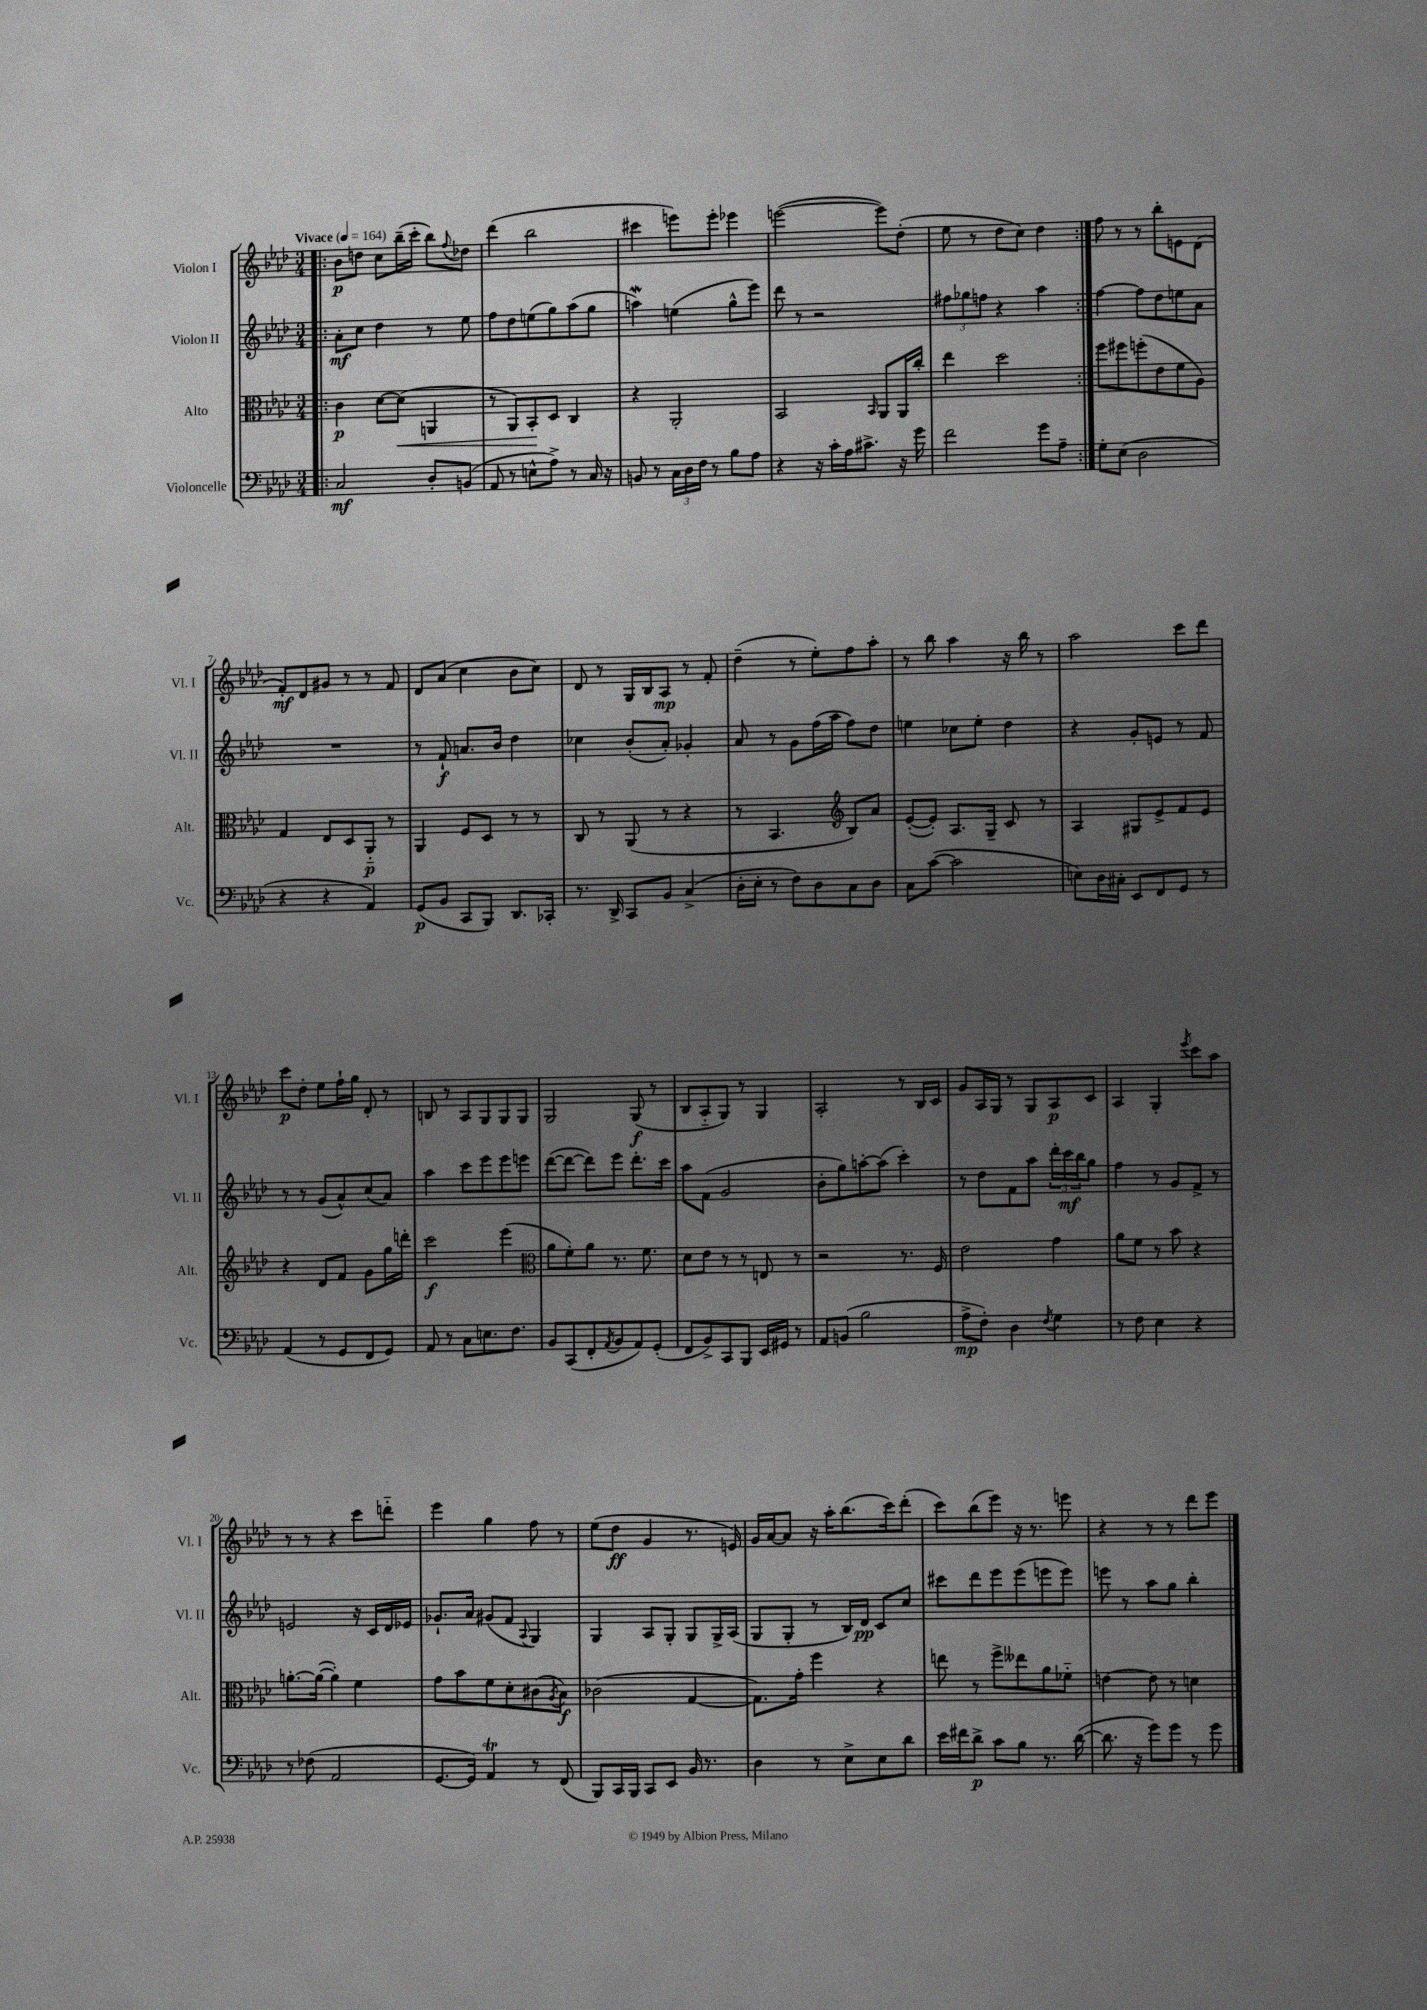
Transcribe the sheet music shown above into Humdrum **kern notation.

**kern	**kern	**kern	**kern
*staff4	*staff3	*staff2	*staff1
*clefF4	*clefC3	*clefG2	*clefG2
*k[b-e-a-d-]	*k[b-e-a-d-]	*k[b-e-a-d-]	*k[b-e-a-d-]
*M3/4	*M3/4	*M3/4	*M3/4
*MM164	*MM164	*MM164	*MM164
=!|:	=!|:	=!|:	=!|:
2C/	4c\	8a-'\L	8b-\L
.	.	8cc\J	8dd\J
.	[8d-\L	4dd-\	8cc\L
.	(8d-\]J	.	(16bb-~\L
.	.	.	16ccc'\JJ
8D-'/L	4AA/	8r	8bb-\L)
.	.	.	8qqff/
(8BB/J	.	8ee-\	8dd-\J
=	=	=	=
8AA-/	8r	8ff\L	(4ddd-\
8r	8AA-/L)	8dd-\	.
8E^^\L	8BB-'/	(8ee\	2bb-\
8A-^\J)	8D-/J	8gg\)	.
8r	4C/	(8aa-\	.
16C/	.	8gg\J	.
16r	.	.	.
=	=	=	=
8BB/	4r	4aa\)	4ccc#\
8r	.	.	.
24C\LL	2AA-'/	(4ee\	8eee\L)
24D-\	.	.	.
24F\JJ	.	.	.
8r	.	.	8eee'\J
8B-\L	.	8gg^^\L	4eee-\
8A-\J	.	8eee-\J)	.
=	=	=	=
4r	2BB-/	8ddd-\	([2eee\
.	.	8r	.
16r	.	2r	.
16c'\LL	.	.	.
16A-\J	.	.	.
8.c#^\J	.	.	.
.	16qqBB-/	.	.
.	8AA-/L	.	8eee\]L)
16r	16AA-/L	.	(8dd-'\J
16g\	16cc'/JJ	.	.
=	=	=	=
2f\	4ee-\	12ff#\L	8ee-\
.	.	12gg-\	.
.	.	.	8r
.	.	12ff\J	.
.	2dd-\	4r	8dd-\L
.	.	.	8cc\J)
8g\L	.	4aa-\	4dd-\
8A-~\J	.	.	.
=:|!	=:|!	=:|!	=:|!
8G'\L	8ff\L	[4ff\	8ff\
(8E-\J	8ff#\	.	8r
2D-\	(8ff'\	8ff\]L	8r
.	8e-\	8dd-\	8bb-'\L
.	8f\	8ee\	8e\
.	8A-\J)	8a-\J	(8d-\J
=	=	=	=
4r	4G/	2.r	8f'/L)
.	.	.	8d-/
4r	8E-/L	.	8g#/J
.	8D-/	.	8r
4AA-/)	8AA-'~/J	.	8r
.	8r	.	8f/
=	=	=	=
(8GG/L	4AA-/	8r	8d-/L
8BB-/J	.	8f`/	(8a-/J
8CC/L	8F/L	8.a/L	4cc\
8BBB-/J)	8D-/J	.	.
.	.	16b-/Jk	.
8.DD-/L	8r	4dd-\	8b-\L
.	8r	.	8cc\J)
16CC-'/Jk	.	.	.
=	=	=	=
8.r	8C/	4cc-\	8d-/
.	8r	.	8r
16DD-^/	.	.	.
8CC/L	(8AA-/	(8b-'/L	16G/LL
.	.	.	16B-/J
8BB-/J	8r	8a-'/J)	8A-/J
(4C^/	4r	4g-'/	8r
.	.	.	8f'/
=	=	=	=
16D-'\LL	8r	8a-/	(4dd-~\
16E-'\JJ	.	.	.
8r	4.BB-/	8r	.
8F\L)	.	8g\L	8r
8D-\	.	(16ff\L	8ee-'\L)
.	.	16aa-\JJ	.
*	*clefG2	*	*
8C\	8B-/L)	8ff\L)	8ff\
8D-\J	8a-/J	8dd-\J	8aa-'\J
=	=	=	=
8C\L	([8e-'/L	4ee\	8r
([8c\J	8e-'/]J)	.	8bb-\
2c\]	8.A-/L	8cc-\L	4aa-\
.	.	8ee'\J	.
.	16G~/Jk	.	.
.	8c/	4dd-\	16r
.	.	.	16bb-\
.	8r	.	8r
=	=	=	=
8E\L)	4A-/	4r	2aa-\
16D-\L	.	.	.
16C#'\JJ	.	.	.
8EE-/L	8G#/L	8g'/L	.
8FF/	8e-^/	8e/J	.
8GG/J	8f/	8r	8ccc\L
8r	8e-/J	8f/	8ddd-\J
=	=	=	=
(4AA-/	4r	8r	8ccc\L
.	.	8r	8dd-'\J
8r	8d-/L	(8g/L	8ee-\L
8GG/L	8f/J	8a-^^/)	16ff`\L
.	.	.	16gg\JJ
8FF/	8g\L	(8cc/	8d-'/
8GG/J)	16gg\L	8a-/J)	8r
.	16ddd'\JJ	.	.
=	=	=	=
8AA-/	2ccc\	4aa-\	8B/
8r	.	.	8r
8C\L	.	8ccc\L	8A-/L
8.E\	.	8eee-\	8G/
.	(4eee-\	8eee-\	8G/
8.F\J	.	.	.
.	.	8eee\J	8G/J
=	=	=	=
*	*clefC3	*	*
8BB-/L	8a-\L	([8ddd-\L	2G/
(8CC/	8f'\)	8ddd-\_J	.
8FF'/	8a-\J	8ddd-\]L)	.
8qAA-/	.	.	.
8BB-/	8.r	8eee-\J	.
8AA-/)	.	8.ddd-'\L	(8G/
.	8.f\	.	.
(8GG'/J	.	.	8r
.	.	16ccc\Jk	.
=	=	=	=
8FF/L	8d-\L	8aa-\L	8B-/L
8BB-^/)	8e-\J	(8f\J	8A-'~/
8CC/	8r	2g/	8G/J)
8BBB-/J	8r	.	8r
16EE-/LL	8E/	.	4G/
16GG#/JJ	.	.	.
8r	8r	.	.
=	=	=	=
8AA-/L	2r	8b-'\L	2A-'/
(8BB/J	.	8gg\)	.
2B-\	.	[8aa'\	.
.	.	(8aa\]J	.
.	8.r	4ccc'\)	8r
.	.	.	16B-/LL
.	16F/	.	16c/JJ
=	=	=	=
8A-^\L	2e-\	8r	8g/L
8F'\J)	.	8dd-\L	16A-/L
.	.	.	16G/JJ
4D-\	.	8f\	8r
.	.	8aa-\J	8G/L
8qF/	.	.	.
4G\	4g\	24ddd-'\LL	8A-/
.	.	24ccc\	.
.	.	24bb-\J	.
.	.	8gg\J	8c/J
=	=	=	=
8r	8a-\L	4ff\	4A-/
8F\	8f\J	.	.
4E-\	8r	8r	4G'/
.	8b-\	8g/L	.
.	.	.	8qeee-/
4r	4r	8f^/J	8ccc\L
.	.	8r	8aa-\J
=	=	=	=
8r	[8.a'\L	2e/	8r
(8F-\	.	.	8r
.	(16a\_Jk	.	.
2AA-/	4a'\])	.	4r
.	4f\	16r	8ccc\L
.	.	16c/LL	.
.	.	16d-/	8ddd'~\J
.	.	16e-/JJ	.
=	=	=	=
[8.GG/L	8g\L	8.g-`/L	4eee-\
.	8b-\	.	.
16GG/]Jk)	.	16a-/Jk	.
4AA-/	8f\	(8g#/L	4gg\
.	8d-'\	8f/J	.
.	.	8qqA-/	.
8r	(8c#\	4G/)	8ff\
.	8qA-/	.	.
(8FF/	8B-\J)	.	8r
=	=	=	=
8BBB-/L)	(2c-\	4G/	(8ee-\L
16CC/L	.	.	8dd-\J
16BBB-/JJ	.	.	.
8CC/L	.	8A-/L	4g/
8EE-/J	.	8G'/J	.
16BB-/	[4G/	8G/L	8.r
8.r	.	.	.
.	.	16G^/L	.
.	.	(16A-/JJ	16e/)
=	=	=	=
4D-\	8.G\]L)	8G/L	16g/LL
.	.	.	[16a-/J
.	.	8G'/J	8a-/]J
.	16g'\Jk	.	.
8r	4ff\	8r	16r
.	.	.	16aa-'\LK
8E-^\L	.	16B-/LL)	(8.bb-\
.	.	16d-/JJ	.
8E-\	4r	8c/L	.
.	.	.	16ccc\k)
8d-\J	.	8cc/J	(8ddd-'\J
=	=	=	=
16e-\LL	8ee\	8ccc#\L	8ccc\L)
16f#\J	.	.	.
8d-^\J	8r	8ddd-\	(8bb-\
8c\L	8ff^\L	8eee-\	8eee-\J)
8B-\J	8ee--\	(8eee-\	16r
.	.	.	8.r
8.r	8a-\	8eee\	.
.	8f-'~\J	8eee\J)	8eee\
([16d-\	.	.	.
=	=	=	=
8.d-\]	[4e\	8eee\	4r
.	.	8r	.
16r	.	.	.
8g\L)	8e\]	8aa-\L	8r
8g\J	8r	8gg\J	8r
8r	4d\	4bb-'\	8ddd-\L
8g\	.	.	8eee-\J
==	==	==	==
*-	*-	*-	*-
